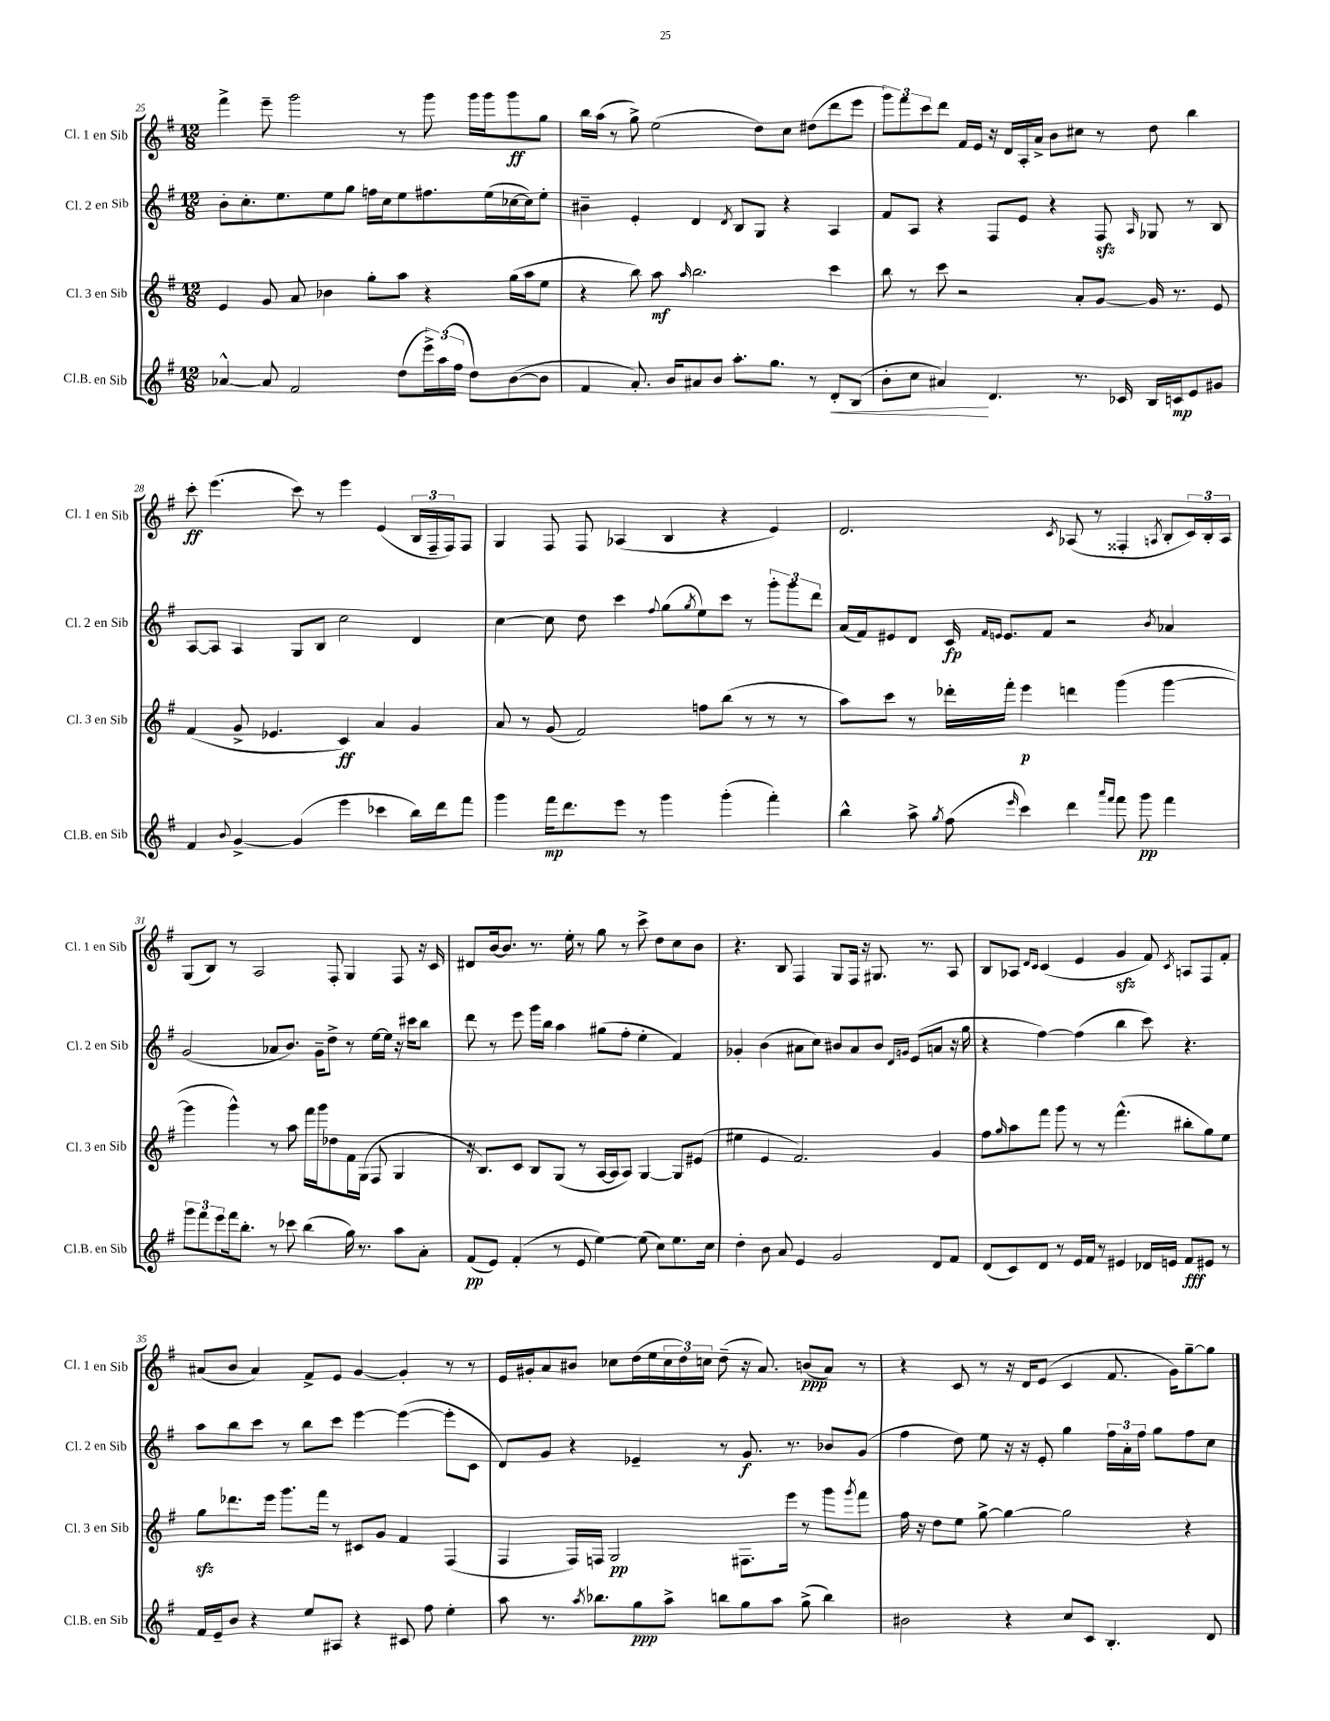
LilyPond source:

<<
\new StaffGroup <<
\new Staff = "s0" \with { instrumentName = "Cl. 1 en Sib" shortInstrumentName = "Cl. 1 en Sib" } {
    \clef treble \key g \major \numericTimeSignature \time 12/8
    fis'''4-> e'''8-- g'''2 r8 g'''8 g'''16 g'''16 g'''8\ff g''8 |
    b''16 a''16( r8 g''8->) e''2( d''8) c''8 dis''8( d'''8 e'''8 |
    \tuplet 3/2 { g'''8) fis'''8 c'''8 } d'''8 fis'16 e'16 r16 d'16 a16-. a'16-> b'8 cis''8 r8 d''8 b''4 |
    c'''8-.\ff e'''4.( c'''8) r8 e'''4 e'4( \tuplet 3/2 { b16 fis16-- fis16) } fis8 |
    g4 fis8 fis8 aes4( b4 r4 e'4) |
    d'2. \acciaccatura { c'8 } aes8( r8 fisis4-. \acciaccatura { a8 } b8-. \tuplet 3/2 { c'16) b16-. a16 } |
    g8( b8) r8 a2 fis8-. g4 fis8 r16 c'16 |
    dis'8 b'16~ b'8. r8. e''16-. r8 g''8 r8 c'''8-> d''8 c''8 b'8 |
    r4. b8 fis4 g8 fis16 r16 gis8. r8. a8 |
    b8 aes8 \grace { d'16 c'16 } c'4( e'4 g'4\sfz fis'8) \acciaccatura { c'8 } a8 fis8 fis'8-. |
    ais'8( b'8 ais'4) fis'8-> e'8 g'4~ g'4-. r8 r8 |
    e'16 gis'16-. a'8 bis'8 ces''8 d''16( e''16 \tuplet 3/2 { ces''16 d''16) c''16 } d''8--( r16 a'8.) b'8\ppp( a'8) r8 |
    r4 c'8 r8 r16 d'16 e'8( c'4 fis'8. g'16) g''8~-- g''8 \bar "|." |
}
\new Staff = "s1" \with { instrumentName = "Cl. 2 en Sib" shortInstrumentName = "Cl. 2 en Sib" } {
    \clef treble \key g \major \numericTimeSignature \time 12/8
    b'8-. c''8.-. e''8. e''8 g''8 f''16 c''16 e''8 fis''8. e''16( ces''16~ ces''16) e''8-. |
    bis'4-- e'4-. d'4 \acciaccatura { d'8 } b8 g8 r4 a4 |
    fis'8 a8 r4 fis8 e'8 r4 fis8\sfz \grace { a16 } ges8 r8 b8 |
    a8~ a8 a4 g8 b8 c''2 d'4 |
    c''4~ c''8 d''8 c'''4 \appoggiatura { fis''8 } g''8( \acciaccatura { g''8 } e''8) c'''8 r8 \tuplet 3/2 { g'''8-. g'''8 d'''8 } |
    a'16( fis'16) eis'8 d'8 c'16\fp \grace { fis'16 e'16 } e'8. fis'8 r2 \acciaccatura { b'8 } aes'4 |
    g'2( aes'8 b'8.) g'16-- d''8-> r8 e''16~ e''16 r16 cis'''16 b''8 |
    d'''8 r8 e'''8 g'''16 b''16 a''4 gis''8( fis''8-. e''4-. fis'4) |
    ges'4-. b'4( ais'8 c''8) bis'8 ais'8 bis'8 \grace { d'16 g'16 } e'8( a'8 r16 g''16 |
    r4 fis''4~) fis''4( b''4 c'''8) r4. |
    a''8 b''8 c'''8 r8 b''8 c'''8 e'''4~ e'''4~( e'''8-. c'8 |
    d'8) g'8 r4 ees'4-- r8 g'8.\f r8. bes'8 g'8( |
    fis''4 d''8) e''8 r16 r16 e'8-. g''4 \tuplet 3/2 { fis''16 a'16-. fis''16 } g''8 fis''8 c''8 \bar "|." |
}
\new Staff = "s2" \with { instrumentName = "Cl. 3 en Sib" shortInstrumentName = "Cl. 3 en Sib" } {
    \clef treble \key g \major \numericTimeSignature \time 12/8
    e'4 g'8 a'8 bes'4 g''8-. a''8 r4 g''16( a''16 e''8 |
    r4 b''8) a''8\mf \grace { a''16 } b''2. c'''4 |
    b''8 r8 c'''8 r2 a'8-. g'8~ g'16 r8. e'8 |
    fis'4( g'8-> ees'4. c'4\ff) a'4 g'4 |
    a'8 r8 g'8( fis'2) f''8 b''8( r8 r8 r8 |
    a''8) c'''8 r8 des'''16-. fis'''16-. e'''4\p d'''4 g'''4( g'''4~ |
    g'''4 g'''4-^) r8 a''8 fis'''16 g'''16 des''8 fis'16 g16( fis8 g4 |
    r16 b8.) c'8 b8 g8( r8 a16~ a16 a8) g4~ g8 eis'8( |
    eis''4 e'4 fis'2.) g'4 |
    fis''8 \grace { g''16 } a''8 fis'''8 g'''8 r8 r8 fis'''4.-^( bis''8-. g''8) e''8 |
    g''8\sfz des'''8. e'''16 g'''8. fis'''16 r8 cis'8 g'8 fis'4 fis4( |
    fis4 fis16) f16 g2\pp fis8. e'''16 r8 g'''8 \acciaccatura { g'''8 } fis'''8 |
    fis''16 r16 d''8 e''8 g''8~-> g''4~ g''2 r4 \bar "|." |
}
\new Staff = "s3" \with { instrumentName = "Cl.B. en Sib" shortInstrumentName = "Cl.B. en Sib" } {
    \clef treble \key g \major \numericTimeSignature \time 12/8
    aes'4~-^ aes'8 fis'2 d''8( \tuplet 3/2 { e'''16->) a''16( fis''16 } d''8) b'8~( b'8 |
    fis'4 a'8.-.) b'16 ais'8 b'8 a''8.-. g''8. r8 d'8-.\< b8( |
    b'8-. c''8 ais'4\!) d'4. r8. ces'16 b16 c'16\mp e'8 gis'8 |
    fis'4 \appoggiatura { b'8 } g'4~-> g'4( e'''4 ces'''4 b''16) d'''16 fis'''8 |
    g'''4 fis'''16\mp d'''8. e'''8 r8 g'''4 g'''4-.( fis'''4-.) |
    b''4-^ a''8-> \acciaccatura { g''8 } fis''8( \grace { e'''16 } c'''4) d'''4 \grace { a'''16 fis'''16 } fis'''8 g'''8\pp fis'''4 |
    \tuplet 3/2 { g'''8 fis'''8 e'''8 } fis'''16 b''8.-. r8 ces'''8 b''4( g''16) r8. a''8 a'8-. |
    fis'8\pp( e'8) fis'4-.( r8 e'8 e''4~) e''8( c''8) e''8. c''16 |
    d''4-. b'8 a'8 e'4 g'2 d'8 fis'8 |
    d'8( c'8) d'8 r8 e'16 fis'16 r8 eis'4 des'16 e'16 fis'8\fff eis'8 r8 |
    fis'16 e'16-- b'8 r4 e''8 ais8 r4 cis'8 fis''8 e''4-. |
    a''8 r8. \acciaccatura { a''8 } bes''8. g''8\ppp a''8-> b''8 g''8 a''8 g''8->( b''4) |
    bis'2 r4 c''8 c'8 b4.-. d'8 \bar "|." |
}
>>
>>
\layout { \context { \Score currentBarNumber = #25 } }
